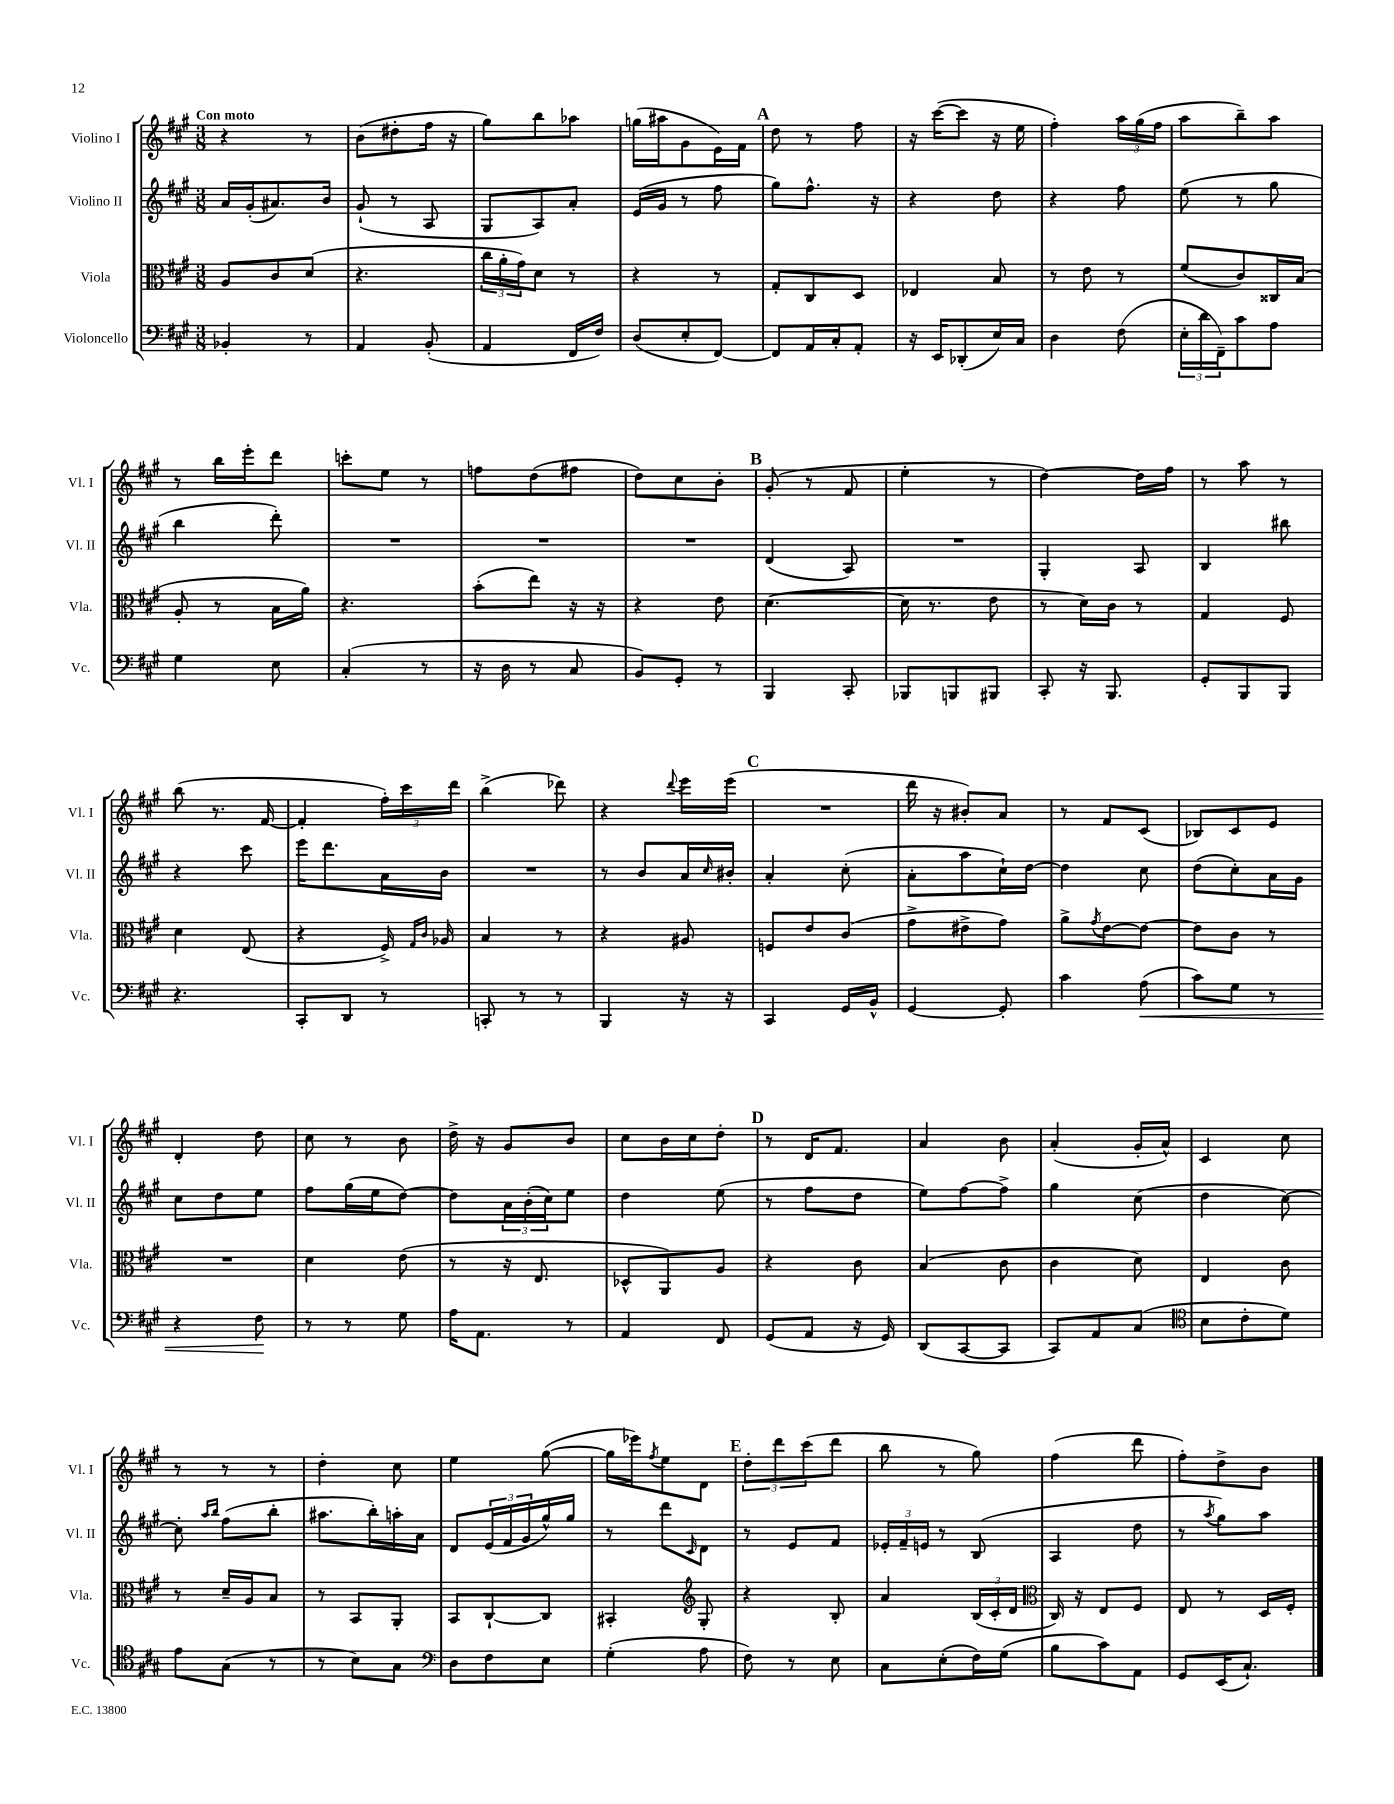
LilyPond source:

<<
\new StaffGroup <<
\new Staff = "s0" \with { instrumentName = "Violino I" shortInstrumentName = "Vl. I" } {
    \clef treble \key a \major \numericTimeSignature \time 3/8 \tempo "Con moto"
    r4 r8 |
    b'8( dis''8-. fis''16 r16 |
    gis''8) b''8 aes''8 |
    g''16( ais''16 gis'8 e'16) fis'16 |
    \mark \markup { \bold "A" } d''8 r8 fis''8 |
    r16 cis'''16~( cis'''8 r16 e''16 |
    fis''4-.) \tuplet 3/2 { a''16 gis''16( fis''16 } |
    a''8 b''8--) a''8 |
    r8 b''16 e'''16-. d'''8 |
    c'''8-. e''8 r8 |
    f''8 d''8( fis''8 |
    d''8) cis''8 b'8-. |
    \mark \markup { \bold "B" } gis'8-.( r8 fis'8 |
    e''4-. r8 |
    d''4~) d''16 fis''16 |
    r8 a''8 r8 |
    b''8( r8. fis'16~ |
    fis'4-. \tuplet 3/2 { fis''16-.) cis'''16 d'''16 } |
    b''4->( des'''8) |
    r4 \appoggiatura { d'''8 } e'''16 e'''16( |
    \mark \markup { \bold "C" } R4. |
    d'''16 r16 bis'8-.) a'8 |
    r8 fis'8 cis'8( |
    bes8) cis'8 e'8 |
    d'4-. d''8 |
    cis''8 r8 b'8 |
    d''16-> r16 gis'8 b'8 |
    cis''8 b'16 cis''16 d''8-. |
    \mark \markup { \bold "D" } r8 d'16 fis'8. |
    a'4 b'8 |
    a'4-.( gis'16-. a'16-^) |
    cis'4 cis''8 |
    r8 r8 r8 |
    d''4-. cis''8 |
    e''4 gis''8~( |
    gis''16 ees'''16) \acciaccatura { fis''8 } e''8 d'8 |
    \mark \markup { \bold "E" } \tuplet 3/2 { d''8-. d'''8 cis'''8( } d'''8 |
    b''8 r8 gis''8) |
    fis''4( d'''8 |
    fis''8-.) d''8-> b'8 \bar "|." |
}
\new Staff = "s1" \with { instrumentName = "Violino II" shortInstrumentName = "Vl. II" } {
    \clef treble \key a \major \numericTimeSignature \time 3/8
    a'16 gis'16-.( ais'8.) b'16 |
    gis'8-!( r8 a8 |
    gis8 a8) a'8-. |
    e'16( gis'16 r8 fis''8 |
    \mark \markup { \bold "A" } gis''8) fis''8.-^ r16 |
    r4 d''8 |
    r4 fis''8 |
    e''8( r8 gis''8 |
    b''4 d'''8-.) |
    R4. |
    R4. |
    R4. |
    \mark \markup { \bold "B" } d'4( a8) |
    R4. |
    gis4-. a8 |
    b4 bis''8 |
    r4 cis'''8 |
    e'''16 d'''8. a'16 b'16 |
    R4. |
    r8 b'8 a'16 \grace { cis''16 } bis'16-. |
    \mark \markup { \bold "C" } a'4-. cis''8-.( |
    a'8-. a''8 cis''16-!) d''16~ |
    d''4 cis''8 |
    d''8( cis''8-.) a'16 gis'16 |
    cis''8 d''8 e''8 |
    fis''8 gis''16( e''16 d''8~) |
    d''8 \tuplet 3/2 { a'16 b'16-.( cis''16) } e''8 |
    d''4 e''8( |
    \mark \markup { \bold "D" } r8 fis''8 d''8 |
    e''8) fis''8~ fis''8-> |
    gis''4 cis''8( |
    d''4 cis''8~) |
    cis''8-. \grace { a''16 b''16 } fis''8( b''8-. |
    ais''8. b''16-.) a''16-. a'16 |
    d'8 \tuplet 3/2 { e'16( fis'16 gis'16 } gis''16-^) gis''16 |
    r8 d'''8 \grace { cis'16 } d'8 |
    \mark \markup { \bold "E" } r8 e'8 fis'8 |
    \tuplet 3/2 { ees'16-. fis'16-- e'16 } r8 b8( |
    a4 d''8 |
    r8 \acciaccatura { a''8 } gis''8) a''8 \bar "|." |
}
\new Staff = "s2" \with { instrumentName = "Viola" shortInstrumentName = "Vla." } {
    \clef alto \key a \major \numericTimeSignature \time 3/8
    a8 cis'8 d'8( |
    r4. |
    \tuplet 3/2 { cis''16 a'16-. gis'16) } d'8 r8 |
    r4 r8 |
    \mark \markup { \bold "A" } gis8-. cis8 d8 |
    ees4 b8 |
    r8 e'8 r8 |
    fis'8( cis'8) cisis16 b16( |
    a8-. r8 b16 a'16) |
    r4. |
    b'8-.( e''8) r16 r16 |
    r4 e'8 |
    \mark \markup { \bold "B" } d'4.~( |
    d'16 r8. e'8 |
    r8 d'16) cis'16 r8 |
    gis4 fis8 |
    d'4 e8( |
    r4 fis16->) \grace { gis16 cis'16 } aes16 |
    b4 r8 |
    r4 ais8 |
    \mark \markup { \bold "C" } f8 e'8 cis'8( |
    gis'8-> eis'8-> gis'8) |
    a'8-> \acciaccatura { gis'8 } e'8~ e'8~ |
    e'8 cis'8 r8 |
    R4. |
    d'4 e'8( |
    r8 r16 e8. |
    des8-^ a,8) a8 |
    \mark \markup { \bold "D" } r4 cis'8 |
    b4( cis'8 |
    cis'4 d'8) |
    e4 cis'8 |
    r8 d'16-- a16 b8 |
    r8 b,8 a,8-. |
    b,8 cis8~-! cis8 |
    bis,4-. \clef treble gis8-. |
    \mark \markup { \bold "E" } r4 b8-. |
    a'4 \tuplet 3/2 { b16( cis'16-. d'16 } |
    \clef alto cis16) r16 e8 fis8 |
    e8 r8 d16 fis16-. \bar "|." |
}
\new Staff = "s3" \with { instrumentName = "Violoncello" shortInstrumentName = "Vc." } {
    \clef bass \key a \major \numericTimeSignature \time 3/8
    bes,4-. r8 |
    a,4 b,8-.( |
    a,4 fis,16 fis16) |
    d8( e8-. fis,8~) |
    \mark \markup { \bold "A" } fis,8 a,16 cis16-. a,8-. |
    r16 e,16 des,8-.( e16) cis16 |
    d4 fis8( |
    \tuplet 3/2 { e16-. d'16 fis,16--) } cis'8 a8 |
    gis4 e8 |
    cis4-.( r8 |
    r16 d16 r8 cis8 |
    b,8) gis,8-. r8 |
    \mark \markup { \bold "B" } b,,4 cis,8-. |
    bes,,8 b,,8 bis,,8 |
    cis,8-. r16 b,,8. |
    gis,8-. b,,8 b,,8 |
    r4. |
    cis,8-. d,8 r8 |
    c,8-. r8 r8 |
    b,,4 r16 r16 |
    \mark \markup { \bold "C" } cis,4 gis,16 b,16-^ |
    gis,4~ gis,8-. |
    cis'4 a8\<( |
    cis'8) gis8 r8 |
    r4 fis8\! |
    r8 r8 gis8 |
    a16 a,8. r8 |
    a,4 fis,8 |
    \mark \markup { \bold "D" } gis,8( a,8 r16 gis,16) |
    d,8( cis,8~ cis,8 |
    cis,8) a,8 cis8( |
    \clef tenor b8 cis'8-. d'8) |
    e'8 gis8( r8 |
    r8 b8) gis8 |
    \clef bass d8 fis8 e8 |
    gis4-.( a8 |
    \mark \markup { \bold "E" } fis8) r8 e8 |
    cis8 e8-.( fis16) gis16( |
    b8 cis'8) a,8 |
    gis,8 e,16( cis8.-!) \bar "|." |
}
>>
>>
\layout { \context { \Score \remove "Bar_number_engraver" } }
